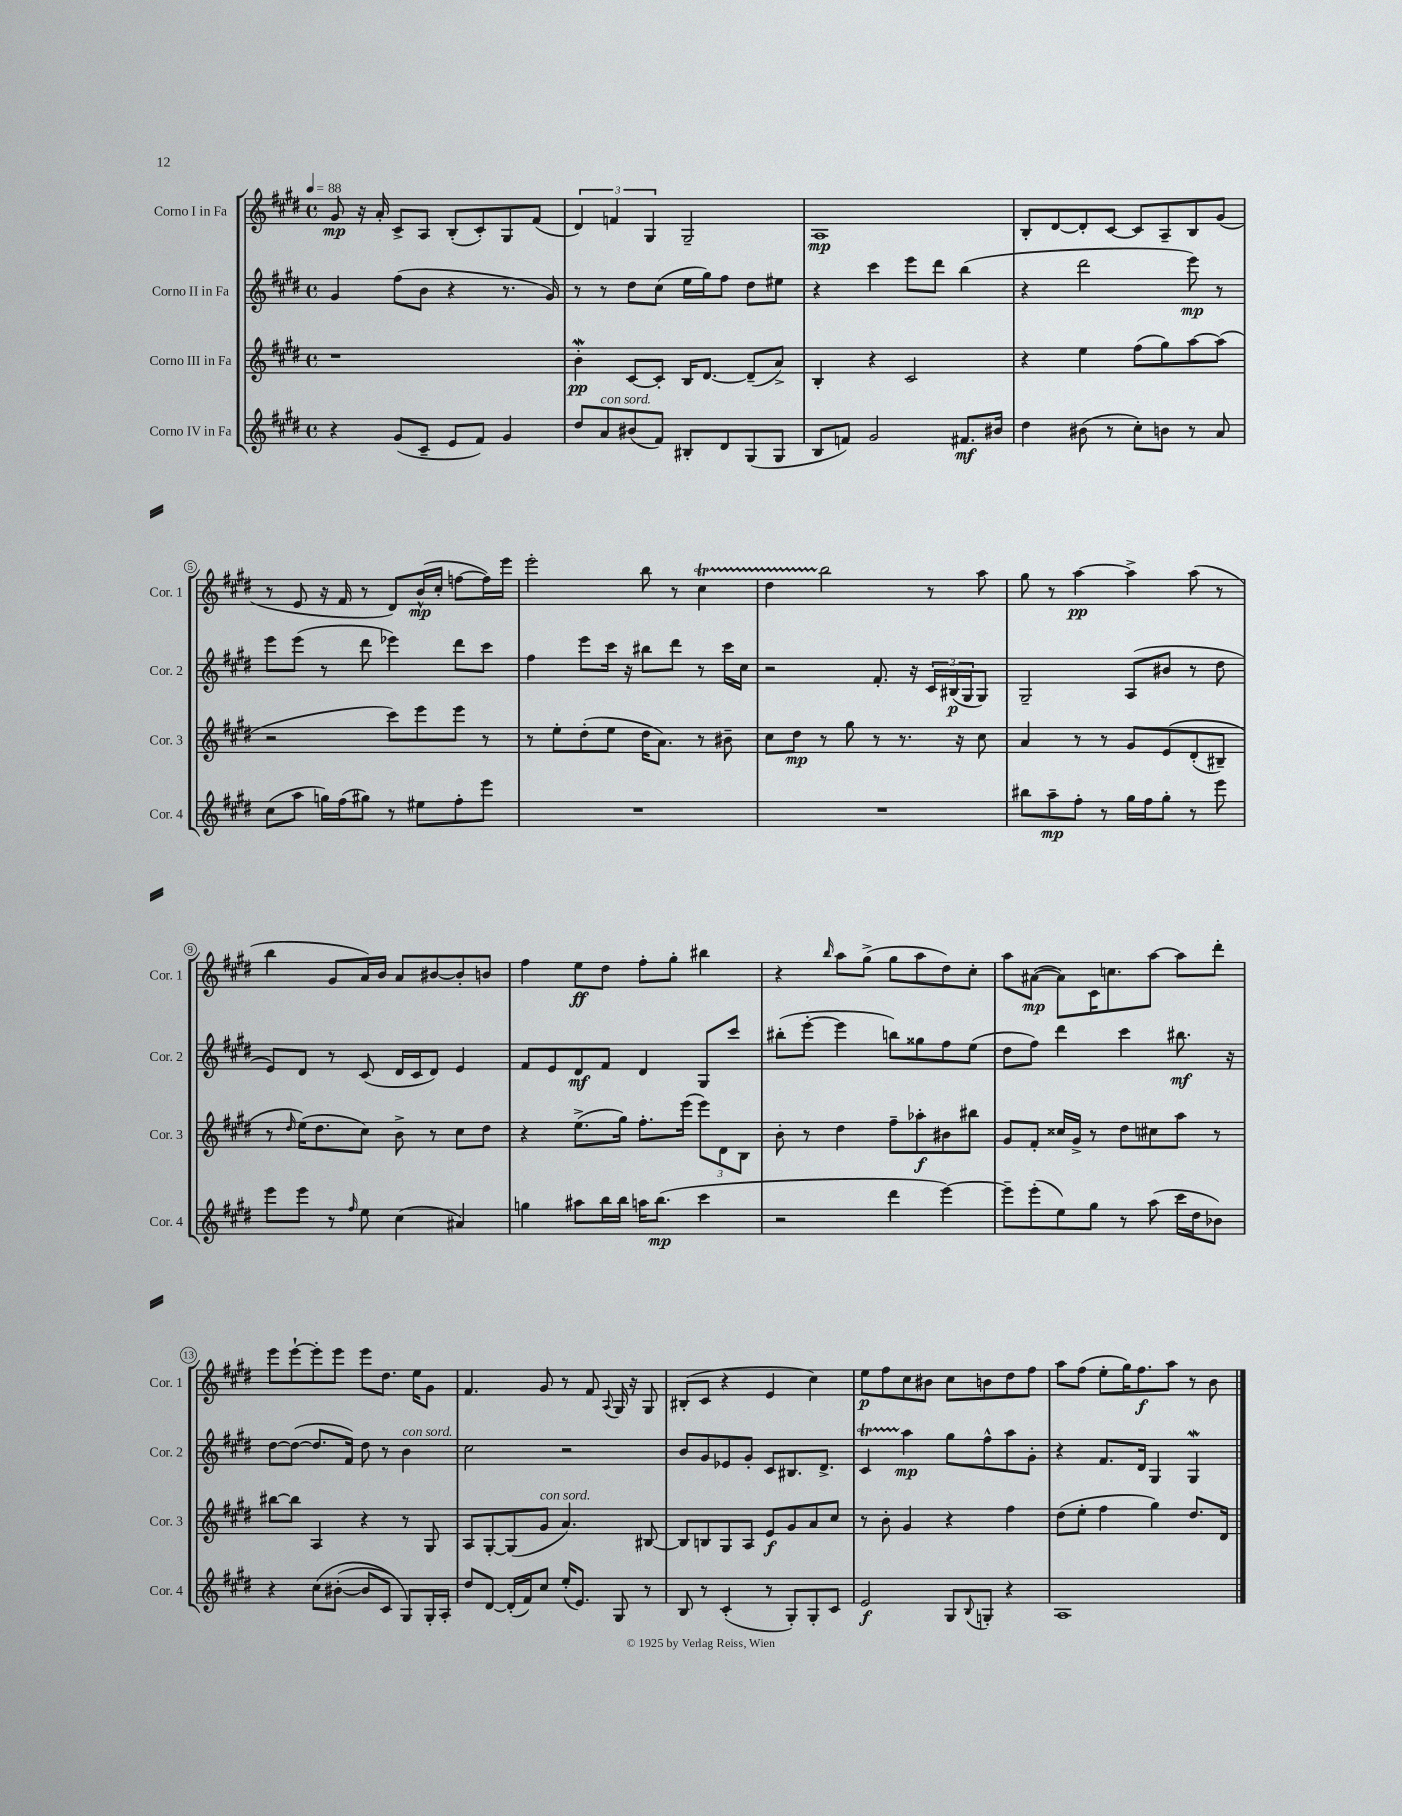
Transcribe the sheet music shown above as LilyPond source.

<<
\new StaffGroup <<
\new Staff = "s0" \with { instrumentName = "Corno I in Fa" shortInstrumentName = "Cor. 1" } {
    \clef treble \key e \major \defaultTimeSignature \time 4/4 \tempo 4 = 88
    gis'8\mp r16 a'16-. cis'8-> a8 b8-.( cis'8-.) gis8 fis'8( |
    \tuplet 3/2 { dis'4) f'4 gis4 } gis2-- |
    a1\mp |
    b8-. dis'8~ dis'8-. cis'8~ cis'8 a8-- b8 gis'8( |
    r8 e'8 r16 fis'16 r8 dis'8) b'16-^\mp( cis''16-. f''8~ f''16) e'''16 |
    e'''2-. b''8 r8 cis''4\startTrillSpan |
    dis''4 b''2\stopTrillSpan r8 a''8 |
    gis''8 r8 a''4~\pp a''4-> a''8( r8 |
    b''4 gis'8 a'16) b'16 a'8 bis'8~ bis'8-. b'8 |
    fis''4 e''8\ff dis''8 fis''8-. gis''8-. bis''4 |
    r4 \grace { b''16 } a''8 gis''8->( gis''8 a''8 dis''8) cis''8-. |
    a''8 ais'8~\mp( ais'8) cis'16 c''8. a''8~ a''8 dis'''8-. |
    e'''8 e'''8~-! e'''8-. e'''8 e'''8 dis''8. e''16 gis'8 |
    fis'4. gis'8 r8 fis'8 \appoggiatura { a8 } gis16 r16 gis8 |
    bis8-.( cis'8 r4 e'4 cis''4) |
    e''8\p fis''8 cis''8 bis'8 cis''8 b'8 dis''8 fis''8 |
    a''8 fis''8( e''8-. gis''16) fis''8.\f a''8 r8 b'8 \bar "|." |
}
\new Staff = "s1" \with { instrumentName = "Corno II in Fa" shortInstrumentName = "Cor. 2" } {
    \clef treble \key e \major \defaultTimeSignature \time 4/4
    gis'4 fis''8( b'8 r4 r8. gis'16) |
    r8 r8 dis''8 cis''8( e''16 gis''16) fis''8 dis''8 eis''8 |
    r4 cis'''4 e'''8 dis'''8 b''4( |
    r4 dis'''2 e'''8\mp) r8 |
    e'''8 e'''8( r8 dis'''8 ees'''4) dis'''8 cis'''8 |
    fis''4 e'''8 cis'''16 r16 bis''8 dis'''8 r8 cis'''16 cis''16 |
    r2 fis'8.-. r16 \tuplet 3/2 { cis'16 bis16\p( gis16 } gis8) |
    gis2-- a8( bis'8 r8 dis''8 |
    e'8) dis'8 r8 cis'8( dis'16 cis'16 dis'8) e'4 |
    fis'8 e'8 dis'8\mf fis'8 dis'4 gis8 cis'''8 |
    bis''8-.( e'''8~-. e'''4 b''8) gisis''8 fis''8 e''8( |
    dis''8 fis''8) dis'''4 cis'''4 bis''8.\mf r16 |
    dis''8~ dis''8~( dis''8. fis'16) dis''8 r8 b'4^\markup { \italic "con sord." } |
    cis''2 r2 |
    b'8 gis'8 ees'8 gis'8-. cis'8 bis8. dis'8.-> |
    cis'4\startTrillSpan a''4\stopTrillSpan\mp gis''8 fis''8-^ a''8 gis'8-. |
    r4 fis'8. dis'16 gis4 gis4\mordent \bar "|." |
}
\new Staff = "s2" \with { instrumentName = "Corno III in Fa" shortInstrumentName = "Cor. 3" } {
    \clef treble \key e \major \defaultTimeSignature \time 4/4
    r1 |
    b'4-.\mordent\pp cis'8~ cis'8-. b16 dis'8.~ dis'8--( a'8->) |
    b4-. r4 cis'2 |
    r4 e''4 fis''8( gis''8) a''8~ a''8( |
    r2 cis'''8) e'''8 e'''8 r8 |
    r8 e''8-. dis''8-.( e''8 dis''16 a'8.) r8 bis'8-- |
    cis''8 dis''8\mp r8 gis''8 r8 r8. r16 cis''8 |
    a'4 r8 r8 gis'8 e'8\( dis'8-.( bis8--) |
    r8 \grace { dis''16 } e''16(\) dis''8. cis''8) b'8-> r8 cis''8 dis''8 |
    r4 e''8.->( gis''16) fis''8.-. e'''16( \tuplet 3/2 { e'''8) dis'8 b8 } |
    b'8-. r8 dis''4 fis''8-- aes''8-.\f bis'8 bis''8 |
    gis'8 fis'8-. cisis''16 gis'16-> r8 dis''8 cis''8 a''8 r8 |
    bis''8~ bis''8 a4 r4 r8 gis8 |
    a8 gis8~-. gis8( gis'8^\markup { \italic "con sord." } a'4.) bis8~ |
    bis8 b8 gis8 a8 e'8\f gis'8 a'8 cis''8 |
    r8 b'8-. gis'4 r4 fis''4 |
    dis''8( e''8-. fis''4 gis''4) dis''8. dis'16 \bar "|." |
}
\new Staff = "s3" \with { instrumentName = "Corno IV in Fa" shortInstrumentName = "Cor. 4" } {
    \clef treble \key e \major \defaultTimeSignature \time 4/4
    r4 gis'8( cis'8-- e'8 fis'8) gis'4 |
    dis''8 a'8^\markup { \italic "con sord." } bis'8( fis'8) bis8-. dis'8 gis8( gis8 |
    b8 f'8) gis'2 fis'8.\mf bis'16 |
    dis''4 bis'8( r8 cis''8-.) b'8 r8 a'8 |
    cis''8( a''8 g''16) fis''16( gis''8) r8 eis''8 fis''8-. e'''8 |
    R1 |
    R1 |
    bis''8 a''8--\mp fis''8-. r8 gis''16 fis''16 gis''8-. r8 e'''8 |
    e'''8 e'''8 r8 \grace { fis''16 } e''8 cis''4( ais'4) |
    g''4 ais''8 b''16 b''16 a''16 b''8.\mp( cis'''4 |
    r2 dis'''4 e'''4~) |
    e'''8-- e'''8-.( e''8) gis''8 r8 a''8( cis'''16 dis''16 bes'8) |
    r4 cis''8\( bis'8~-.( bis'8 cis'8) gis8\) gis16-. a16-. |
    dis''8 dis'8~ dis'16-.( fis'16) cis''8 e''16-.( e'8.) gis8 r8 |
    b8 r8 cis'4-.( r8 gis8-.) gis8-. cis'8 |
    e'2\f gis8 \appoggiatura { b8 } g8-. r4 |
    a1 \bar "|." |
}
>>
>>
\layout { \context { \Score \override BarNumber.stencil = #(make-stencil-circler 0.1 0.3 ly:text-interface::print) } }
